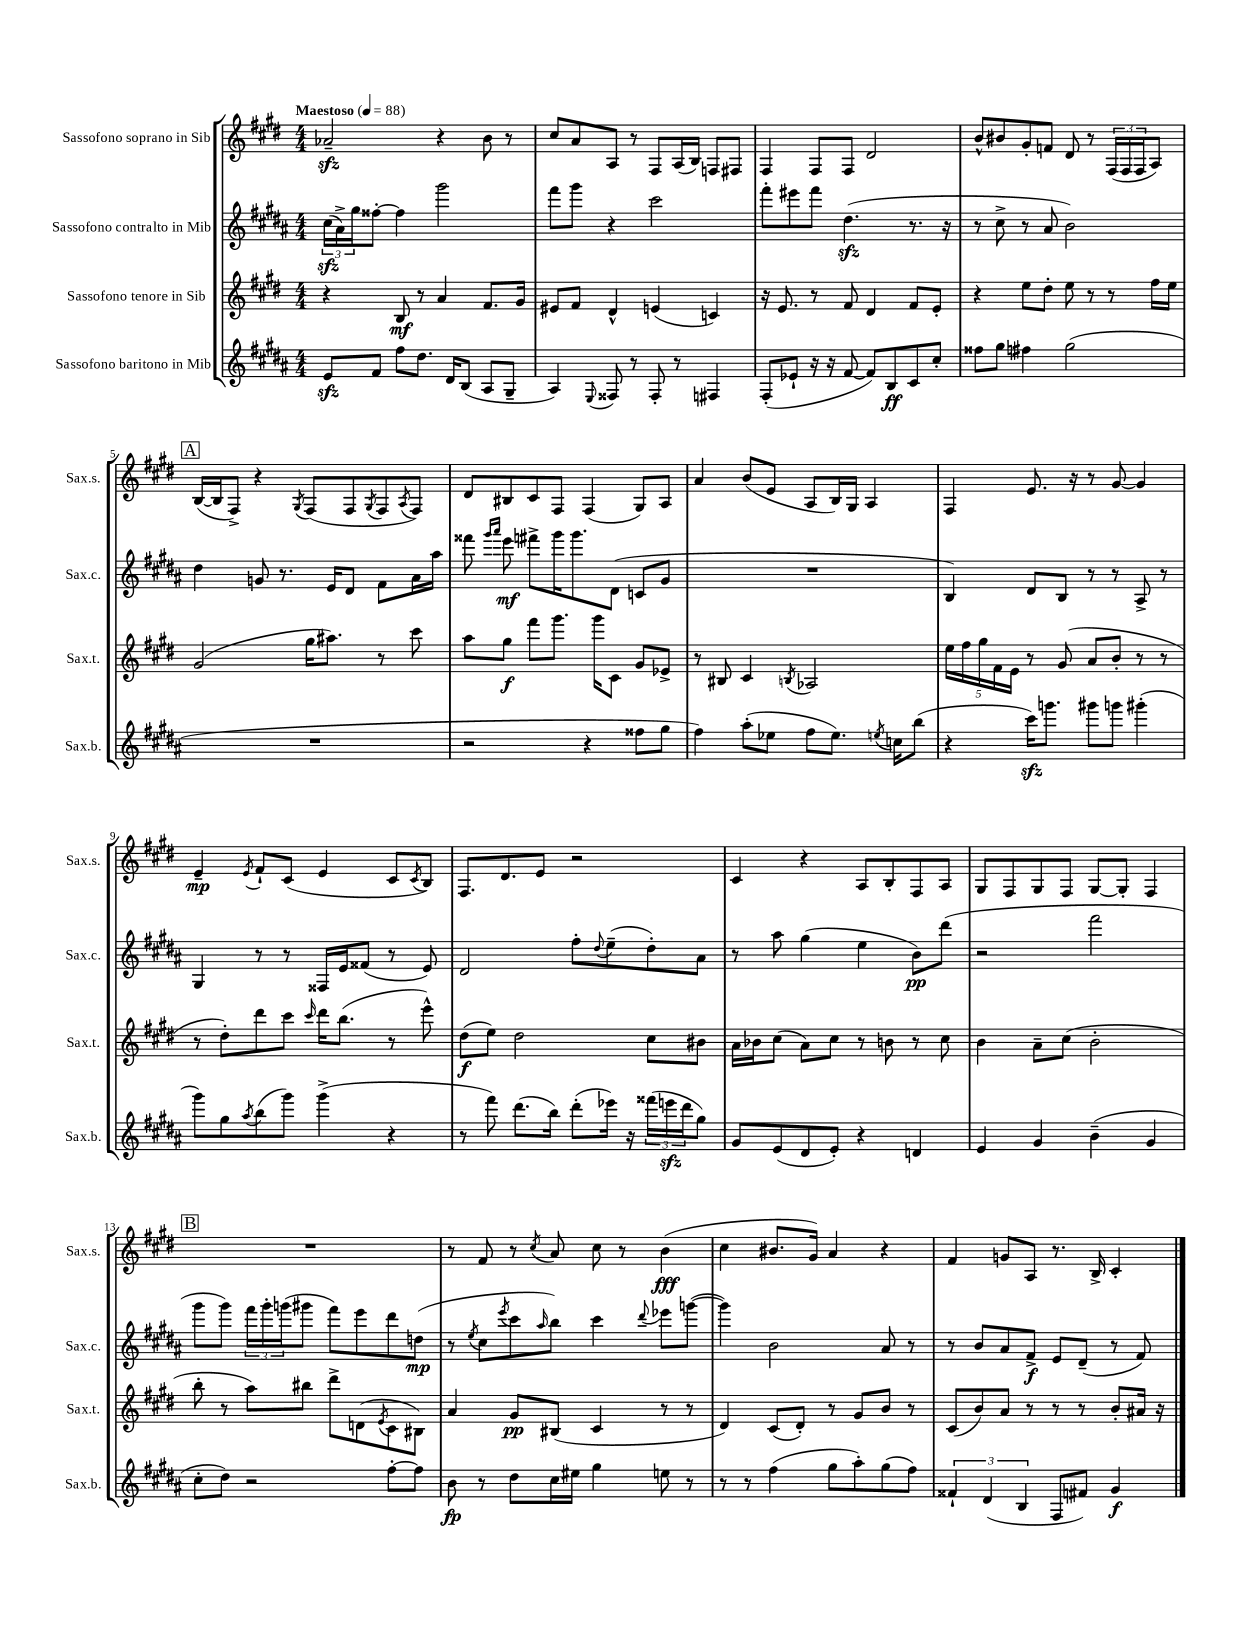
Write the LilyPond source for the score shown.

<<
\new StaffGroup <<
\new Staff = "s0" \with { instrumentName = "Sassofono soprano in Sib" shortInstrumentName = "Sax.s." } {
    \clef treble \key e \major \numericTimeSignature \time 4/4 \tempo "Maestoso" 4 = 88
    aes'2--\sfz r4 b'8 r8 |
    cis''8 a'8 a8 r8 fis8 a16( b16) f8 fis8 |
    fis4 fis8 fis8 dis'2 |
    b'8-^ bis'8 gis'8-. f'8 dis'8 r8 \tuplet 3/2 { fis16( fis16 fis16 } a8) |
    \mark \markup { \box "A" } b16~( b16 fis8->) r4 \acciaccatura { gis8 } fis8( fis8 \acciaccatura { gis8 } fis8 \acciaccatura { a8 } fis8) |
    dis'8 bis8 cis'8 fis8 fis4( gis8) a8 |
    a'4 b'8( e'8 a8 b16) gis16 a4 |
    fis4 e'8. r16 r8 gis'8~ gis'4 |
    e'4--\mp \acciaccatura { e'8 } fis'8-! cis'8( e'4 cis'8 \acciaccatura { cis'8 } b8) |
    fis8. dis'8. e'8 r2 |
    cis'4 r4 a8 b8-. fis8 a8 |
    gis8 fis8 gis8 fis8 gis8~ gis8-. fis4 |
    \mark \markup { \box "B" } R1 |
    r8 fis'8 r8 \acciaccatura { cis''8 } a'8 cis''8 r8 b'4\fff( |
    cis''4 bis'8. gis'16) a'4 r4 |
    fis'4 g'8 a8 r8. b16-> cis'4-. \bar "|." |
}
\new Staff = "s1" \with { instrumentName = "Sassofono contralto in Mib" shortInstrumentName = "Sax.c." } {
    \clef treble \key b \major \numericTimeSignature \time 4/4
    \tuplet 3/2 { cis''16\sfz( ais'16->) gis''16 } fisis''8~-. fisis''4 gis'''2 |
    fis'''8 gis'''8 r4 cis'''2 |
    fis'''8-. eis'''8 fis'''8 dis''4.\sfz( r8. r16 |
    r8 cis''8-> r8 ais'8 b'2) |
    \mark \markup { \box "A" } dis''4 g'8 r8. e'16 dis'8 fis'8 ais'16 ais''16 |
    fisis'''8 \grace { gis'''16 ais'''16 } e'''8\mf fis'''8-> gis'''16 gis'''8. dis'8( c'8 gis'8 |
    R1 |
    b4) dis'8 b8 r8 r8 ais8-> r8 |
    gis4 r8 r8 fisis16 e'16 fisis'8( r8 e'8) |
    dis'2 fis''8-. \appoggiatura { dis''8 } e''8--( dis''8-.) ais'8 |
    r8 ais''8 gis''4( e''4 b'8\pp) dis'''8( |
    r2 fis'''2 |
    \mark \markup { \box "B" } gis'''8 gis'''8) \tuplet 3/2 { fis'''16 gis'''16-. g'''16( } gis'''8 fis'''8) e'''8 dis'''8 d''8\mp( |
    r8 \acciaccatura { e''8 } cis''8 \acciaccatura { e'''8 } cis'''8 \grace { ais''16 } b''8) cis'''4 \appoggiatura { dis'''8 } ees'''8 g'''8~( |
    g'''4) b'2 ais'8 r8 |
    r8 b'8 ais'8 fis'8->\f e'8 dis'8--( r8 fis'8) \bar "|." |
}
\new Staff = "s2" \with { instrumentName = "Sassofono tenore in Sib" shortInstrumentName = "Sax.t." } {
    \clef treble \key e \major \numericTimeSignature \time 4/4
    r4 b8\mf r8 a'4 fis'8. gis'16 |
    eis'8 fis'8 dis'4-^ e'4( c'4) |
    r16 e'8. r8 fis'8 dis'4 fis'8 e'8-. |
    r4 e''8 dis''8-. e''8 r8 r8 fis''16 e''16 |
    \mark \markup { \box "A" } gis'2( gis''16 ais''8.) r8 cis'''8 |
    a''8 gis''8\f fis'''8 gis'''8. gis'''16 cis'8 gis'8 ees'8-> |
    r8 bis8 cis'4 \acciaccatura { b8 } aes2 |
    \tuplet 5/4 { e''16 fis''16 gis''16 fis'16 e'16 } r8 gis'8( a'8 b'8-. r8 r8 |
    r8 dis''8-.) dis'''8 cis'''8 \grace { cis'''16 } dis'''16 b''8.( r8 e'''8-^) |
    dis''8\f( e''8) dis''2 cis''8 bis'8 |
    a'16 bes'16 cis''8( a'8) cis''8 r8 b'8 r8 cis''8 |
    b'4 a'8-- cis''8( b'2-. |
    \mark \markup { \box "B" } b''8-. r8 a''8) bis''8 dis'''8-> d'8( \acciaccatura { e'8 } cis'8 bis8) |
    a'4 gis'8\pp bis8( cis'4 r8 r8 |
    dis'4) cis'8( dis'8-.) r8 gis'8 b'8 r8 |
    cis'8( b'8) a'8 r8 r8 r8 b'8-. ais'16 r16 \bar "|." |
}
\new Staff = "s3" \with { instrumentName = "Sassofono baritono in Mib" shortInstrumentName = "Sax.b." } {
    \clef treble \key b \major \numericTimeSignature \time 4/4
    e'8\sfz fis'8 fis''8 dis''8. dis'16 b8( ais8 gis8-- |
    ais4) \appoggiatura { e8 } fisis8 r8 fisis8-. r8 fis4 |
    fis8-.( ees'8-! r16 r16 fis'8~ fis'8) b8\ff cis'8 cis''8-. |
    fisis''8 gis''8 fis''4 gis''2( |
    \mark \markup { \box "A" } R1 |
    r2 r4 fisis''8 gis''8 |
    fis''4) ais''8-.( ees''8 fis''8 ees''8.) \acciaccatura { e''8 } c''16 b''8( |
    r4 cis'''16\sfz) g'''8. gis'''8 g'''8 gis'''4-.( |
    gis'''8) gis''8 \acciaccatura { ais''8 } b''8( gis'''8) gis'''4->( r4 |
    r8 fis'''8) dis'''8.( b''16) dis'''8-.( ees'''16) r16 \tuplet 3/2 { fisis'''16( e'''16\sfz dis'''16 } gis''8) |
    gis'8 e'8( dis'8 e'8-.) r4 d'4 |
    e'4 gis'4 b'4--( gis'4 |
    \mark \markup { \box "B" } cis''8-. dis''8) r2 fis''8~-. fis''8 |
    b'8\fp r8 dis''8 cis''16 eis''16 gis''4 e''8 r8 |
    r8 r8 fis''4( gis''8 ais''8-.) gis''8( fis''8) |
    \tuplet 3/2 { fisis'4-! dis'4( b4 } fis8 fis'8) gis'4\f \bar "|." |
}
>>
>>
